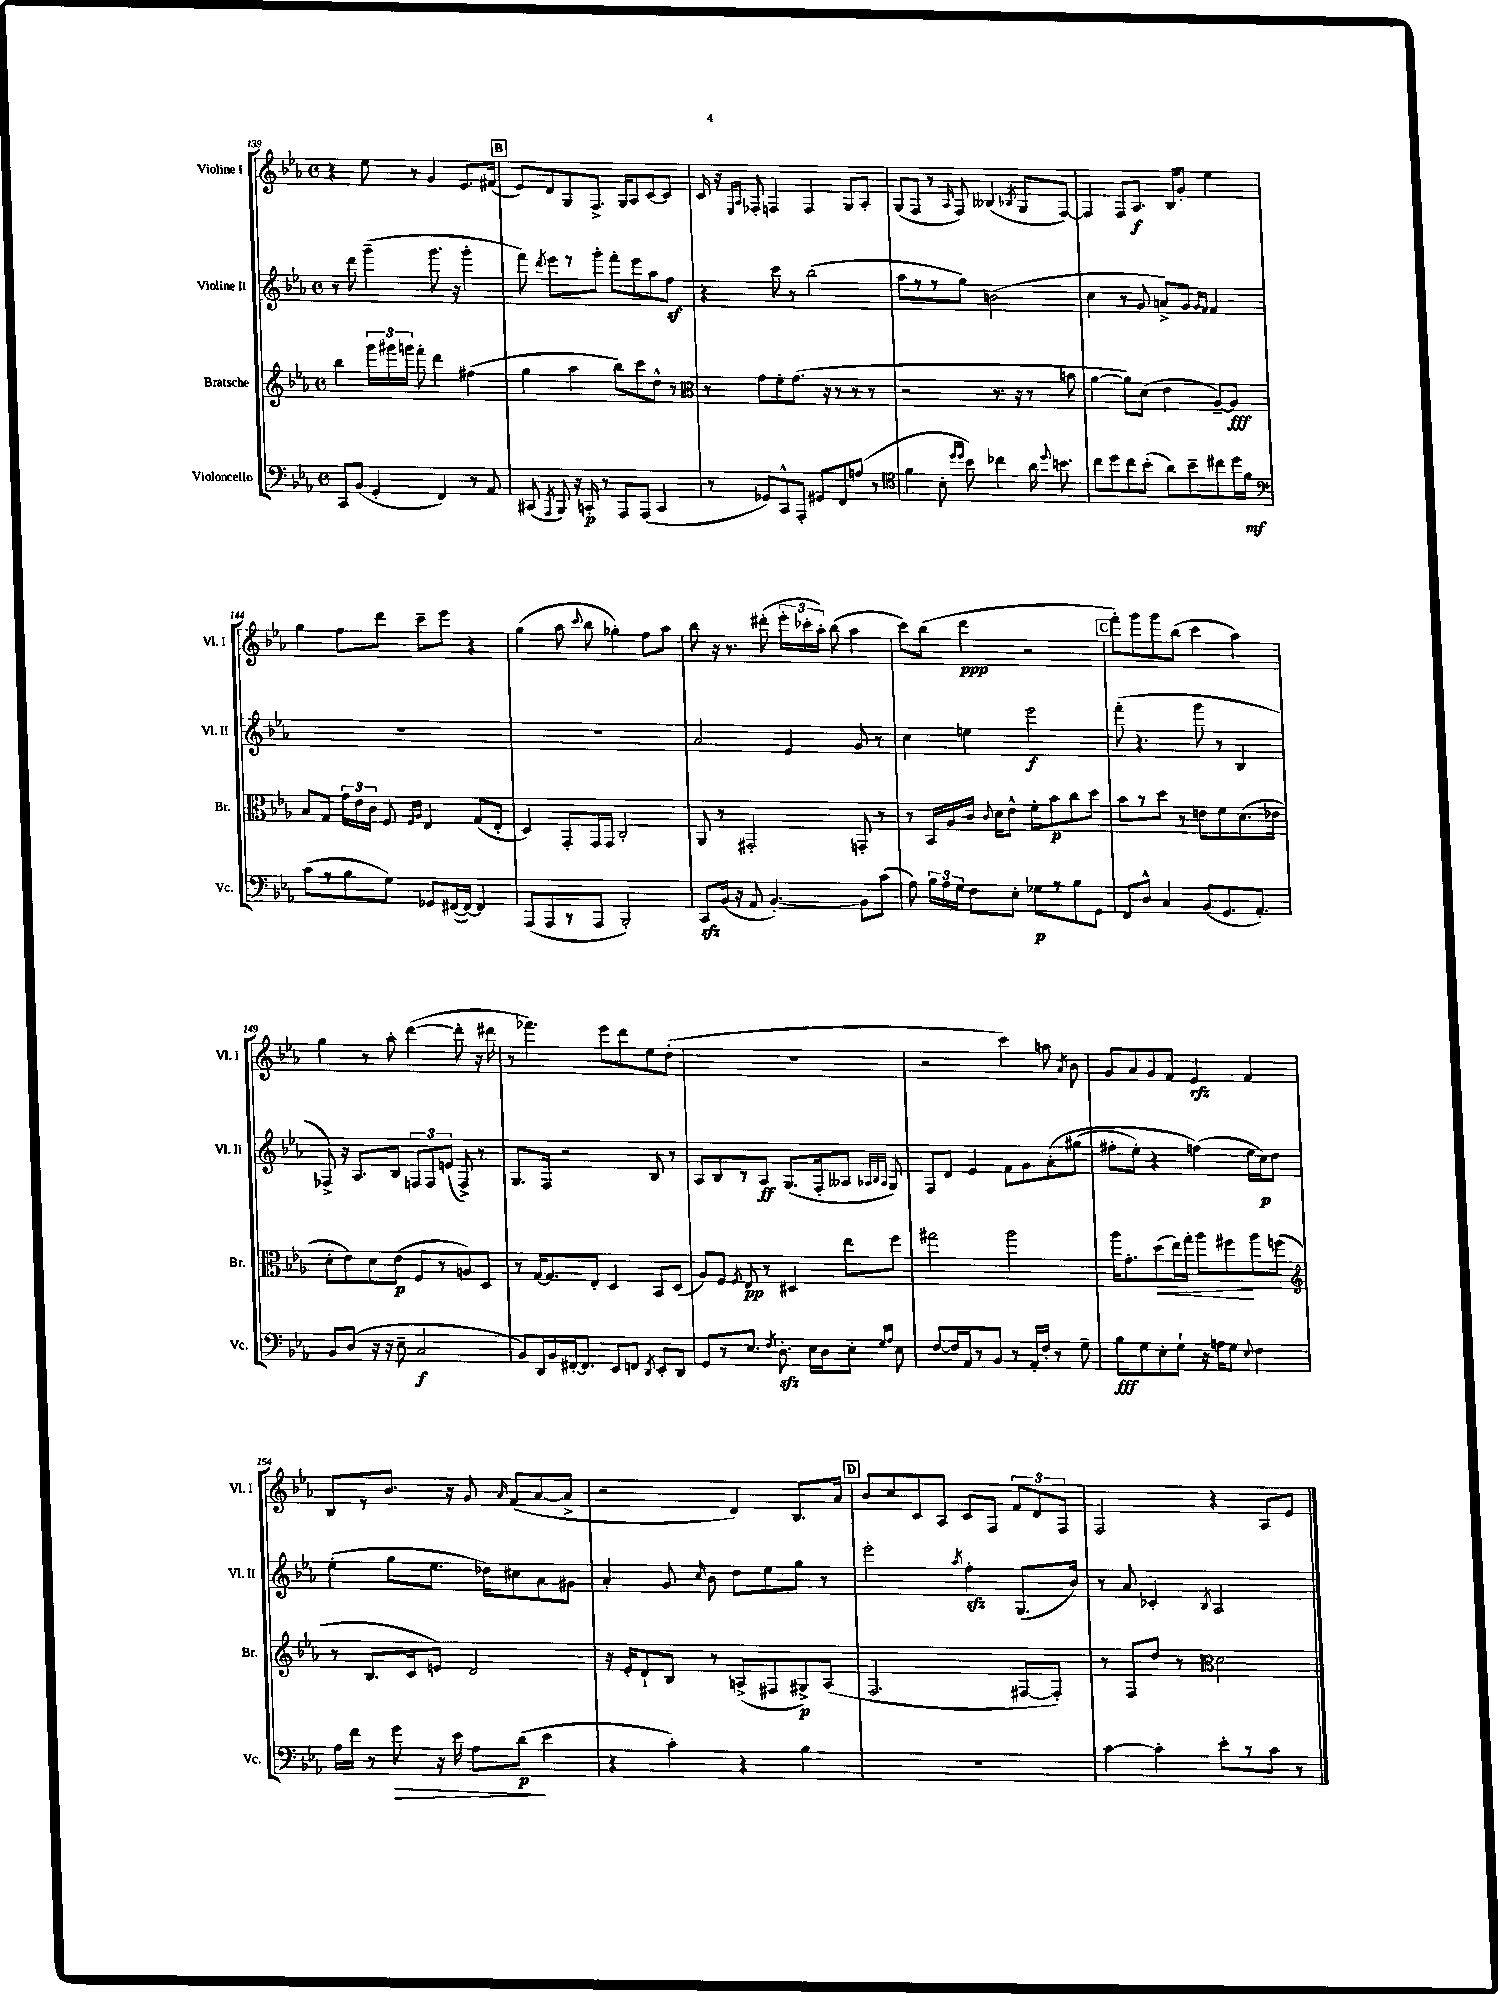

**kern	**dynam	**kern	**dynam	**kern	**dynam	**kern	**dynam
*part4	*part4	*part3	*part3	*part2	*part2	*part1	*part1
*staff4	*staff4	*staff3	*staff3	*staff2	*staff2	*staff1	*staff1
*I"Violoncello	*	*I"Bratsche	*	*I"Violine II	*	*I"Violine I	*
*I'Vc.	*	*I'Br.	*	*I'Vl. II	*	*I'Vl. I	*
*clefF4	*	*clefG2	*	*clefG2	*	*clefG2	*
*k[b-e-a-]	*	*k[b-e-a-]	*	*k[b-e-a-]	*	*k[b-e-a-]	*
*M4/4	*	*M4/4	*	*M4/4	*	*M4/4	*
*met(c)	*	*met(c)	*	*met(c)	*	*met(c)	*
=139	=139	=139	=139	=139	=139	=139	=139
8CC/L	.	4bb-\	.	8r	.	4r	.
(8BB-/J	.	.	.	8ddd\	.	.	.
4GG'/	.	24ggg\LL	.	(4ggg~\	.	8ee-\	.
.	.	24ggg#X\	.	.	.	.	.
.	.	24gggn\JJ	.	.	.	.	.
.	.	8fff'\	.	.	.	8r	.
4FF/)	.	4ddd\	.	8.ggg\	.	4g/	.
.	.	.	.	16r	.	.	.
8r	.	(4ff#X\	.	4ggg'\	.	8.e-/L	.
8AA-/	.	.	.	.	.	.	.
.	.	.	.	.	.	(16f#X/Jk	.
!!LO:REH:place=s1:t=B
=140	=140	=140	=140	=140	=140	=140	=140
(8CC#X/	.	4gg\	.	8fff\)	.	8e-/L)	.
8qAAA-/	.	.	.	8qddd/	.	.	.
8BBB-/)	.	.	.	8eee-\L	.	8d/	.
16r	.	4aa-\	.	8r	.	8G/	.
16CCn'/	p	.	.	.	.	.	.
8r	.	.	.	8ggg'\J	.	8.F^/J	.
8AAA-/L	.	8bb-\L)	.	8fff'\L	.	.	.
.	.	.	.	.	.	16G/KL	.
(8AAA-/J	.	8ccc\	.	8eee-\	.	8A-/	.
4CC/	.	8dd^^\J	.	8aa-\	.	[8c/	.
.	.	8r	.	8ffz\J	.	8c/J]	.
=141	=141	=141	=141	=141	=141	=141	=141
*	*	*clefC3	*	*	*	*	*
8r	.	8r	.	4r	.	16c/	.
.	.	.	.	.	.	16r	.
.	.	.	.	.	.	16qqE-/LL	.
.	.	.	.	.	.	16qqA-/JJ	.
8GG-X/L)	.	8g\L	.	.	.	8F-X'/	.
8CC^^/	.	8f'\	.	8ccc\	.	4Fn/	.
8AAA-'/J	.	(8.g\J	.	8r	.	.	.
8GG#X/L	.	.	.	(2bb-\	.	4F/	.
.	.	16r	.	.	.	.	.
8FF/	.	8r	.	.	.	.	.
(8An/J	.	8r	.	.	.	8G/L	.
8r	.	8r	.	.	.	8A-'/J	.
=142	=142	=142	=142	=142	=142	=142	=142
*clefC4	*	*	*	*	*	*	*
4f\	.	2r	.	8aa-\L	.	(8G/L	.
.	.	.	.	8r	.	8F/J	.
8B-'\	.	.	.	8r	.	8r	.
16qqdd/LL	.	.	.	.	.	.	.
16qqdd/JJ	.	.	.	.	.	16qqA-/	.
8b-\)	.	.	.	8gg\J)	.	8F/)	.
4cc-X\	.	8.r	.	(2bn\	.	(4B--X/	.
.	.	16r	.	.	.	.	.
.	.	.	.	.	.	8qB-X/	.
16a-\	.	8r	.	.	.	8G/L	.
8qqdd/	.	.	.	.	.	.	.
8.bn\	.	.	.	.	.	.	.
.	.	8bn\	.	.	.	[8F/J)	.
=143	=143	=143	=143	=143	=143	=143	=143
8cc\L	.	[4a-\	.	4cc\	.	4F/]	.
8dd\	.	.	.	.	.	.	.
8cc\	.	8a-\L])	.	8r	.	8F/L	.
(8b-'\J	.	(8d\J	.	8g/	.	8.A-/J	f
8a-\L)	.	4e-\	.	8an^/L)	.	.	.
.	.	.	.	.	.	16B-/KL	.
8b-~\	.	.	.	8g/J	.	8g'/J	.
.	.	.	.	16qqg/LL	.	.	.
.	.	.	.	16qqf/JJ	.	.	.
8cc#X\	.	[8A-~/L)	.	4f/	.	4ee-\	.
16dd\L	.	8A-/J]	fff	.	.	.	.
16f\JJ	mf	.	.	.	.	.	.
!!LO:LB:g=z
=144	=144	=144	=144	=144	=144	=144	=144
*clefF4	*	*	*	*	*	*	*
(8c\L	.	8B-/L	.	1r	.	4gg\	.
8r	.	8G/J	.	.	.	.	.
8B-\	.	24g\LL	.	.	.	8ff\L	.
.	.	24e-\	.	.	.	.	.
.	.	24c\JJ	.	.	.	.	.
8G\J)	.	8F/	.	.	.	8ddd\J	.
.	.	16qqF/LL	.	.	.	.	.
.	.	16qqA-/JJ	.	.	.	.	.
8GG-X/L	.	4E-/	.	.	.	8ccc~\L	.
([16FF#X/L	.	.	.	.	.	8eee-\J	.
16FF#/JJ_)	.	.	.	.	.	.	.
4FF#/]	.	(8G/L	.	.	.	4r	.
.	.	8E-'/J	.	.	.	.	.
=145	=145	=145	=145	=145	=145	=145	=145
(8AAA-/L	.	4D/)	.	1r	.	(4gg\	.
8AAA-/	.	.	.	.	.	.	.
8r	.	8GG'/L	.	.	.	8aa-\	.
.	.	.	.	.	.	8qqccc/	.
8AAA-/J	.	16GG/L	.	.	.	8bb-\	.
.	.	16GG/JJ	.	.	.	.	.
2BBB-'/)	.	2C'/	.	.	.	4gg-X'\)	.
.	.	.	.	.	.	8ff\L	.
.	.	.	.	.	.	8aa-\J	.
=146	=146	=146	=146	=146	=146	=146	=146
8CCzz/L	.	8AA-/	.	2a-/	.	8bb-\	.
(16BB-/Jk	.	8r	.	.	.	16r	.
16r	.	.	.	.	.	8.r	.
8AA-/	.	2GG#X'/	.	.	.	.	.
[4.BB-'/)	.	.	.	.	.	(8ddd#X'\	.
.	.	.	.	4e-/	.	24eee-'\LL	.
.	.	.	.	.	.	24ccc-X'\	.
.	.	.	.	.	.	24aa-'\JJ)	.
.	.	.	.	.	.	(8bb-\	.
8BB-\L]	.	8GGn'/	.	8g/	.	4aa-\	.
(8c\J	.	8r	.	8r	.	.	.
=147	=147	=147	=147	=147	=147	=147	=147
8A-\)	.	8r	.	4cc\	.	8ccc\L)	.
24B-\LL	.	16BB-/LL	.	.	.	(8bb-\J	.
24A-\	.	.	.	.	.	.	.
.	.	16A-/	.	.	.	.	.
24G\JJ	.	.	.	.	.	.	.
8F\L	.	16c/JJ	.	4een\	.	4ddd\	ppp
.	.	8qqc/	.	.	.	.	.
.	.	16d\KL	.	.	.	.	.
8E-'\J	.	8e-^^\J	.	.	.	.	.
8G-X\L	p	8f'\L	.	2eee-\	f	2r	.
8r	.	8b-\	p	.	.	.	.
8B-\	.	8cc\	.	.	.	.	.
8GG\J	.	8dd\J	.	.	.	.	.
!!LO:REH:place=s1:t=C
=148	=148	=148	=148	=148	=148	=148	=148
8FF/L	.	8b-\L	.	(8fff'\	.	8fff'\L)	.
8D^^/J	.	8r	.	4.r	.	8ggg\	.
4C/	.	8dd\J	.	.	.	8ggg\	.
.	.	8r	.	.	.	(8bb-\J	.
(8BB-/L	.	8en\L	.	8ggg\	.	4ccc\	.
8.GG/	.	8f\	.	8r	.	.	.
.	.	(8.d\	.	4B-/	.	4aa-\)	.
8.AA-'/J)	.	.	.	.	.	.	.
.	.	16e-X\Jk	.	.	.	.	.
!!LO:LB:g=z
=149	=149	=149	=149	=149	=149	=149	=149
8BB-/L	.	8d'\L	.	8F-X^/)	.	4gg\	.
(8D/J	.	8e-\)	.	16r	.	.	.
.	.	.	.	8.A-/L	.	.	.
16r	.	8d\	.	.	.	8r	.
16r	.	.	.	.	.	.	.
8E-~\	.	(8e-\J	p	8B-/J	.	8aa-'\	.
2C/	f	8F/L	.	12Fn/L	.	([4ddd\	.
.	.	.	.	12F/	.	.	.
.	.	8r	.	.	.	.	.
.	.	.	.	(12en/J	.	.	.
.	.	8An/)	.	8F^/)	.	8ddd'\]	.
.	.	8D/J	.	8r	.	16r	.
.	.	.	.	.	.	16ddd#X\	.
=150	=150	=150	=150	=150	=150	=150	=150
8BB-/L)	.	8r	.	8.G/L	.	8r	.
16DD/L	.	[16G/KL	.	.	.	4.fff-X\)	.
16BB-/	.	8.G/]	.	16F/Jk	.	.	.
[16FF#X'/J	.	.	.	2r	.	.	.
8.FF#/J]	.	.	.	.	.	.	.
.	.	8E-'/J	.	.	.	.	.
8EE-/L	.	4D/	.	.	.	8eee-\L	.
8FFn/J	.	.	.	.	.	8ddd\	.
8qDD/	.	.	.	.	.	.	.
8EE-'/L	.	8BB-/L	.	8B-/	.	8ee-\	.
8DD/J	.	(8D/J	.	8r	.	(8dd'\J	.
=151	=151	=151	=151	=151	=151	=151	=151
8GG/L	.	8A-/L)	.	8A-/L	.	1r	.
8r	.	8F/J	.	8B-/	.	.	.
.	.	8qF/	.	.	.	.	.
8.E-/J	.	8E-/	pp	8r	.	.	.
.	.	8r	.	8A-/J	ff	.	.
8qF/	.	.	.	.	.	.	.
8.Dzz'\	.	.	.	.	.	.	.
.	.	4D#X/	.	(8.G/L	.	.	.
16E-\LL	.	.	.	.	.	.	.
16D\J	.	.	.	16F'/k	.	.	.
8E-'\J	.	8ee-\L	.	8A--X/J	.	.	.
.	.	.	.	32qqA-X/LLL	.	.	.
16qqG/LL	.	.	.	32qqB-/	.	.	.
16qqA-/JJ	.	.	.	32qqA-/JJJ	.	.	.
8E-\	.	8ff\J	.	8G/)	.	.	.
=152	=152	=152	=152	=152	=152	=152	=152
[8F/L	.	2gg#X\	.	8F/L	.	2r	.
16F/L]	.	.	.	8d/J	.	.	.
16AA-/J	.	.	.	.	.	.	.
8r	.	.	.	4e-/	.	.	.
8BB-/J	.	.	.	.	.	.	.
8r	.	2aa-\	.	8f\L	.	4ccc\)	.
16AA-'/LL	.	.	.	8g\	.	.	.
16F'/JJ	.	.	.	.	.	.	.
8r	.	.	.	(8a-'\	.	8aan\	.
.	.	.	.	.	.	8qa-/	.
8G~\	.	.	.	(8gg#X\J	.	8b-\	.
=153	=153	=153	=153	=153	=153	=153	=153
8B-\L	fff	16aa-\KL	.	8ff#X'\L	.	8g/L	.
.	.	8.g'\	.	.	.	.	.
8G\	.	.	.	8ee-'\J)	.	8a-/	.
!	!	!	!LO:HP:b	!	!	!	!
8E-'\	.	(8dd\	<	4r	.	8g/	.
8G`\J	.	16ee-\L)	.	.	.	8f/J	.
.	.	16gg'\JJ	.	.	.	.	.
16r	.	8aa-\L	.	(4ffn\)	.	4e-/	rfz
16An\KL	.	.	.	.	.	.	.
8G\J	.	8ff#X\	.	.	.	.	.
8qqE-/	.	.	.	.	.	.	.
4F\	.	8aa-\	[	16ee-\LL	.	4f/	.
.	.	.	.	16cc\J)	p	.	.
.	.	(8ffn\J	.	8dd\J	.	.	.
!!LO:LB:g=z
=154	=154	=154	=154	=154	=154	=154	=154
*	*	*clefG2	*	*	*	*	*
16A-\LL	.	8r	.	(4ee-'\	.	8B-/L	.
16f\JJ	.	.	.	.	.	.	.
8r	.	8.B-/L	.	.	.	8r	.
!	!LO:HP:b	!	!	!	!	!	!
8g\	>	.	.	8gg\L	.	8.b-/J	.
.	.	16c/k	.	.	.	.	.
16r	.	8en/J)	.	8.ee-\J	.	.	.
16e-\	.	.	.	.	.	16r	.
8A-\L	.	2d/	.	.	.	8g/	.
.	.	.	.	16dd-X\KL)	.	.	.
.	.	.	.	.	.	16qqa-/	.
(8d\J	p	.	.	8cc#X\	.	(8f/L	.
4e-\	]	.	.	8a-\	.	[8a-/	.
.	.	.	.	8g#X\J	.	8a-^/J]	.
=155	=155	=155	=155	=155	=155	=155	=155
4r	.	16r	.	4a-'/	.	2r	.
.	.	16e-'/KL	.	.	.	.	.
.	.	8d`/	.	.	.	.	.
4c'\)	.	8B-/J	.	8g/	.	.	.
.	.	.	.	16qqcc/	.	.	.
.	.	8r	.	8b-\	.	.	.
4r	.	(8An^/L	.	8dd\L	.	4d/)	.
.	.	8F#X/	.	8ee-\	.	.	.
4B-\	.	8G#X^/)	p	8gg\J	.	8.B-/L	.
.	.	(8A/J	.	8r	.	.	.
.	.	.	.	.	.	16a-/Jk	.
!!LO:REH:place=s1:t=D
=156	=156	=156	=156	=156	=156	=156	=156
1r	.	2.F/	.	2eee-'\	.	8b-/L	.
.	.	.	.	.	.	8cc/	.
.	.	.	.	.	.	8c/	.
.	.	.	.	.	.	8A-/J	.
.	.	.	.	8qaa-/	.	.	.
.	.	.	.	4ffzz'\	.	8c/L	.
.	.	.	.	.	.	8F/J	.
.	.	[8F#X/L	.	(8.G/L	.	12f/L	.
.	.	.	.	.	.	12d/	.
.	.	8F#'/J])	.	.	.	.	.
.	.	.	.	.	.	12F/J	.
.	.	.	.	16b-/Jk)	.	.	.
=157	=157	=157	=157	=157	=157	=157	=157
[4c\	.	8r	.	8r	.	2F/	.
.	.	8F/L	.	8a-/	.	.	.
4c'\]	.	8dd/J	.	4c-X'/	.	.	.
.	.	8r	.	.	.	.	.
*	*	*clefC3	*	*	*	*	*
.	.	.	.	8qB-/	.	.	.
8e-'\L	.	2d\	.	2A-/	.	4r	.
8r	.	.	.	.	.	.	.
8c\J	.	.	.	.	.	8A-/L	.
8r	.	.	.	.	.	8e-/J	.
==	==	==	==	==	==	==	==
*-	*-	*-	*-	*-	*-	*-	*-
